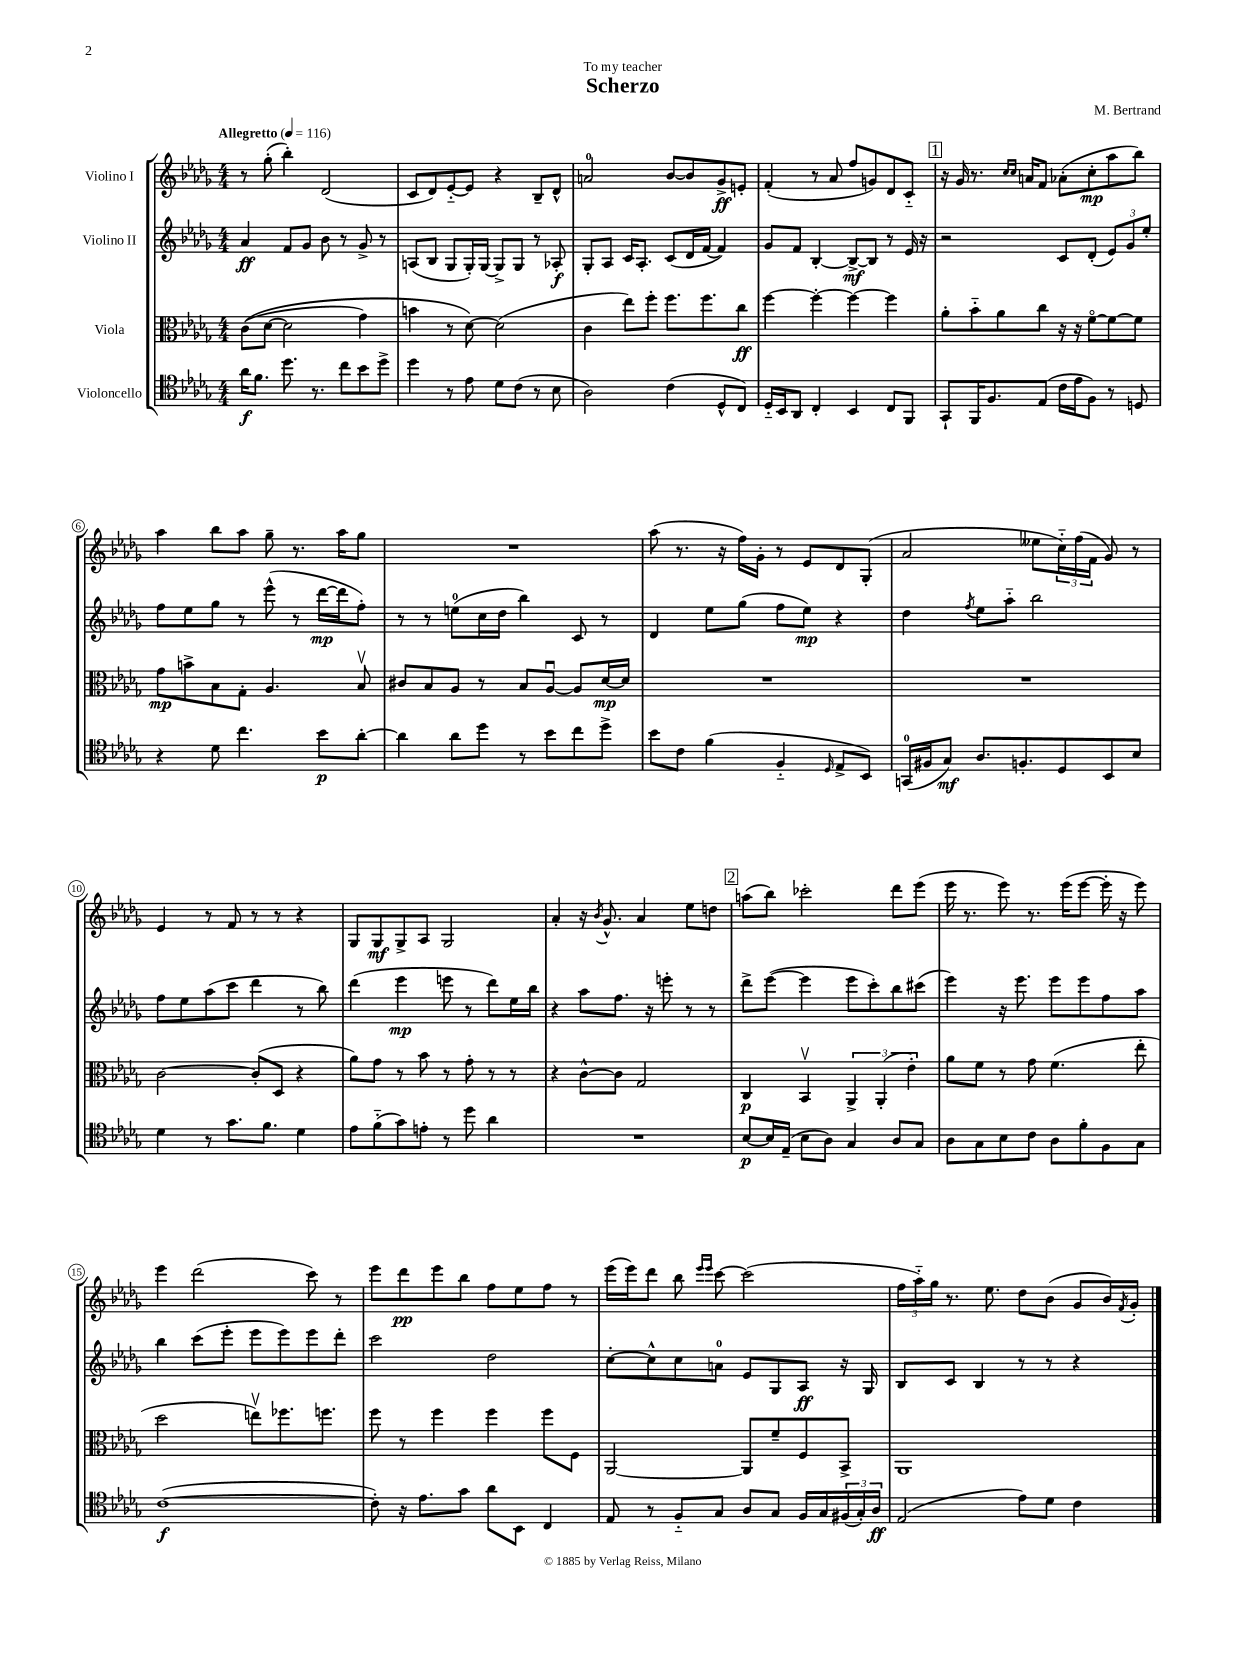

**kern	**kern	**kern	**kern
*staff4	*staff3	*staff2	*staff1
*clefC4	*clefC3	*clefG2	*clefG2
*k[b-e-a-d-g-]	*k[b-e-a-d-g-]	*k[b-e-a-d-g-]	*k[b-e-a-d-g-]
*M4/4	*M4/4	*M4/4	*M4/4
*MM116	*MM116	*MM116	*MM116
16a-	&((8c	4a-	8r
8.f	.	.	.
.	[8d-	.	(8gg-'
8.dd-	2d-]	8f	4bb-')
.	.	8g-	.
8.r	.	.	.
.	.	8b-	(2d-
8cc	.	8r	.
8b-	4g-)	8g-^	.
8dd-^	.	8r	.
=	=	=	=
4dd-	4b	(8A	8c
.	.	8B-	8d-)
8r	8r	8G-	[8e-'~
8e-	[8d-&)	16G-')	8e-]
.	.	[16G-	.
8d-	(2d-]	8G-^]	4r
(8c	.	8G-	.
8r	.	8r	8B-~
8B-	.	8A-'	8d-^^
=	=	=	=
2A-)	4c	8G-'	2a
.	.	8A-	.
.	8ee-)	16c	.
.	.	8.A-'	.
.	8ff'	.	.
(4c	8.ff	(8c	[8b-
.	.	16d-	8b-]
.	8.ff	[16f	.
8D-^^	.	4f])	8g-^
8C)	8cc	.	8e'
=	=	=	=
16D-'~	[4ff	8g-	(4f'
16BB-	.	.	.
8AA-	.	8f	.
4C'	4ff'_	[4B-'	8r
.	.	.	8a-
4BB-	4ff_	8B-^_	8ff
.	.	8B-]	8g)
8C	4ff]	8r	8d-
8FF	.	16e-	8c'~
.	.	16r	.
=	=	=	=
8GG-`	8a-'	2r	16r
.	.	.	16g-
16FF	8b-'~	.	8.r
8.F	.	.	.
.	8a-	.	.
.	.	.	16qqcc
.	.	.	16qqcc
.	.	.	16a
(8E-	8cc	.	8f
16c	16r	8c	(8a-'
16e-	16r	.	.
8F)	[8fo	(8d-'	8cc'
8r	8f_	12e-)	8aa-
.	.	12g-	.
8D	8f]	.	8bb-)
.	.	12ee-'	.
=	=	=	=
4r	8g-	8ff	4aa-
.	8b^	8ee-	.
8d-	8B-	8gg-	8bb-
4.cc	8G-'	8r	8aa-
.	4.A-	(8eee-^^	8gg-~
.	.	8r	8.r
8b-	.	[16ddd-	.
.	.	16ddd-]	16aa-
[8a-'	8B-v	8ff')	8gg-
=	=	=	=
4a-]	8c#	8r	1r
.	8B-	8r	.
8a-	8A-	(8ee	.
8dd-	8r	16cc	.
.	.	16dd-	.
8r	8B-	4bb-)	.
8b-	[8A-u	.	.
8cc	8A-]	8c	.
8dd-^	[16d-	8r	.
.	16d-]	.	.
=	=	=	=
8b-	1r	4d-	(8aa-
8c	.	.	8.r
(4f	.	8ee-	.
.	.	.	16r
.	.	(8gg-	16ff)
.	.	.	16g-'
4F'~	.	8ff	8r
.	.	8ee-)	8e-
16qqD-	.	.	.
8E-^	.	4r	8d-
8BB-)	.	.	(8G-'
=	=	=	=
(16GG	1r	4dd-	2a-
16F#	.	.	.
8G-)	.	.	.
.	.	8qff	.
8.A-	.	8ee-	.
.	.	8aa-'~	.
8.F'	.	.	.
.	.	2bb-	8ee--
8D-	.	.	24cc'~)
.	.	.	(24ff
.	.	.	24f
8BB-	.	.	8g-)
8B-	.	.	8r
=	=	=	=
4d-	[2c	8ff	4e-
.	.	8ee-	.
8r	.	(8aa-	8r
8.g-	.	8ccc	8f
.	(8c']	4ddd-	8r
8.f	.	.	.
.	8D-	.	8r
4d-	4r	8r	4r
.	.	8bb-)	.
=	=	=	=
8e-	8a-)	(4ddd-	8G-
(8f'~	8g-	.	8G-
8g-)	8r	4eee-	8G-^
8e'	8b-	.	8A-
8r	8r	8eee	2G-
8dd-	8g-'	8r	.
4a-	8r	8ddd-)	.
.	8r	16ee-	.
.	.	16bb-	.
=	=	=	=
1r	4r	4r	4a-'
.	[8c^^	8aa-	16r
.	.	.	8qb-
.	.	.	8.g-^^
.	8c]	8.ff	.
.	2G-	.	4a-
.	.	16r	.
.	.	8eee'	.
.	.	8r	8ee-
.	.	8r	8dd
=	=	=	=
[8B-	4C	8ddd-^	(8aa
16B-]	.	([8eee-	8bb-)
(16E-~	.	.	.
8B-	4BB-v	4eee-]	2ccc-'
8A-)	.	.	.
4G-	6AA-^	8eee-	.
.	.	8ccc')	.
.	(6AA-'	.	.
8A-	.	8bb-	8ddd-
.	6e-')	.	.
8G-	.	(8ccc#	(8eee-
=	=	=	=
8A-	8a-	4eee-)	16eee-
.	.	.	8.r
8G-	8f	.	.
8B-	8r	16r	8eee-)
.	.	8.eee-	.
8c	8g-	.	8.r
8A-	(4.f	8eee-	.
.	.	.	(16eee-
8f'	.	8eee-	[8eee-
8F	.	8ff	16eee-']
.	.	.	16r
8G-	8ee-'	8aa-	8eee-)
=	=	=	=
([1c	2dd-	4bb-	4eee-
.	.	(8ccc	(2ddd-
.	.	8eee-'	.
.	8eev)	8eee-	.
.	8.ff-	8eee-)	.
.	.	8eee-	8ccc)
.	8.ff	.	.
.	.	8ddd-'	8r
=	=	=	=
8c'])	8ff	2ccc	8eee-
16r	8r	.	8ddd-
8.e-	.	.	.
.	4ff	.	8eee-
8g-	.	.	8bb-
8a-	4ff	2dd-	8ff
8BB-	.	.	8ee-
4C	8ff	.	8ff
.	8F	.	8r
=	=	=	=
8E-	[2AA-	[8cc'	(16eee-
.	.	.	16eee-)
8r	.	8cc^^]	8ddd-
8F'~	.	8cc	8bb-
.	.	.	16qqeee-
.	.	.	16qqeee-
8G-	.	8a	[8ccc
8A-	8AA-]	8e-	(2ccc]
8G-	8f~	8G-	.
16F	8F	8A-	.
16G-	.	.	.
(24F#	8BB-^	16r	.
24G-')	.	.	.
.	.	16G-	.
24A-	.	.	.
=	=	=	=
(2E-	1AA-	8B-	24ff
.	.	.	24aa-'~)
.	.	.	24gg-
.	.	8c	8.r
.	.	4B-	.
.	.	.	8.ee-
8e-)	.	8r	8dd-
8d-	.	8r	(8b-
4c	.	4r	8g-
.	.	.	16b-)
.	.	.	8qf
.	.	.	16g-'
==	==	==	==
*-	*-	*-	*-
